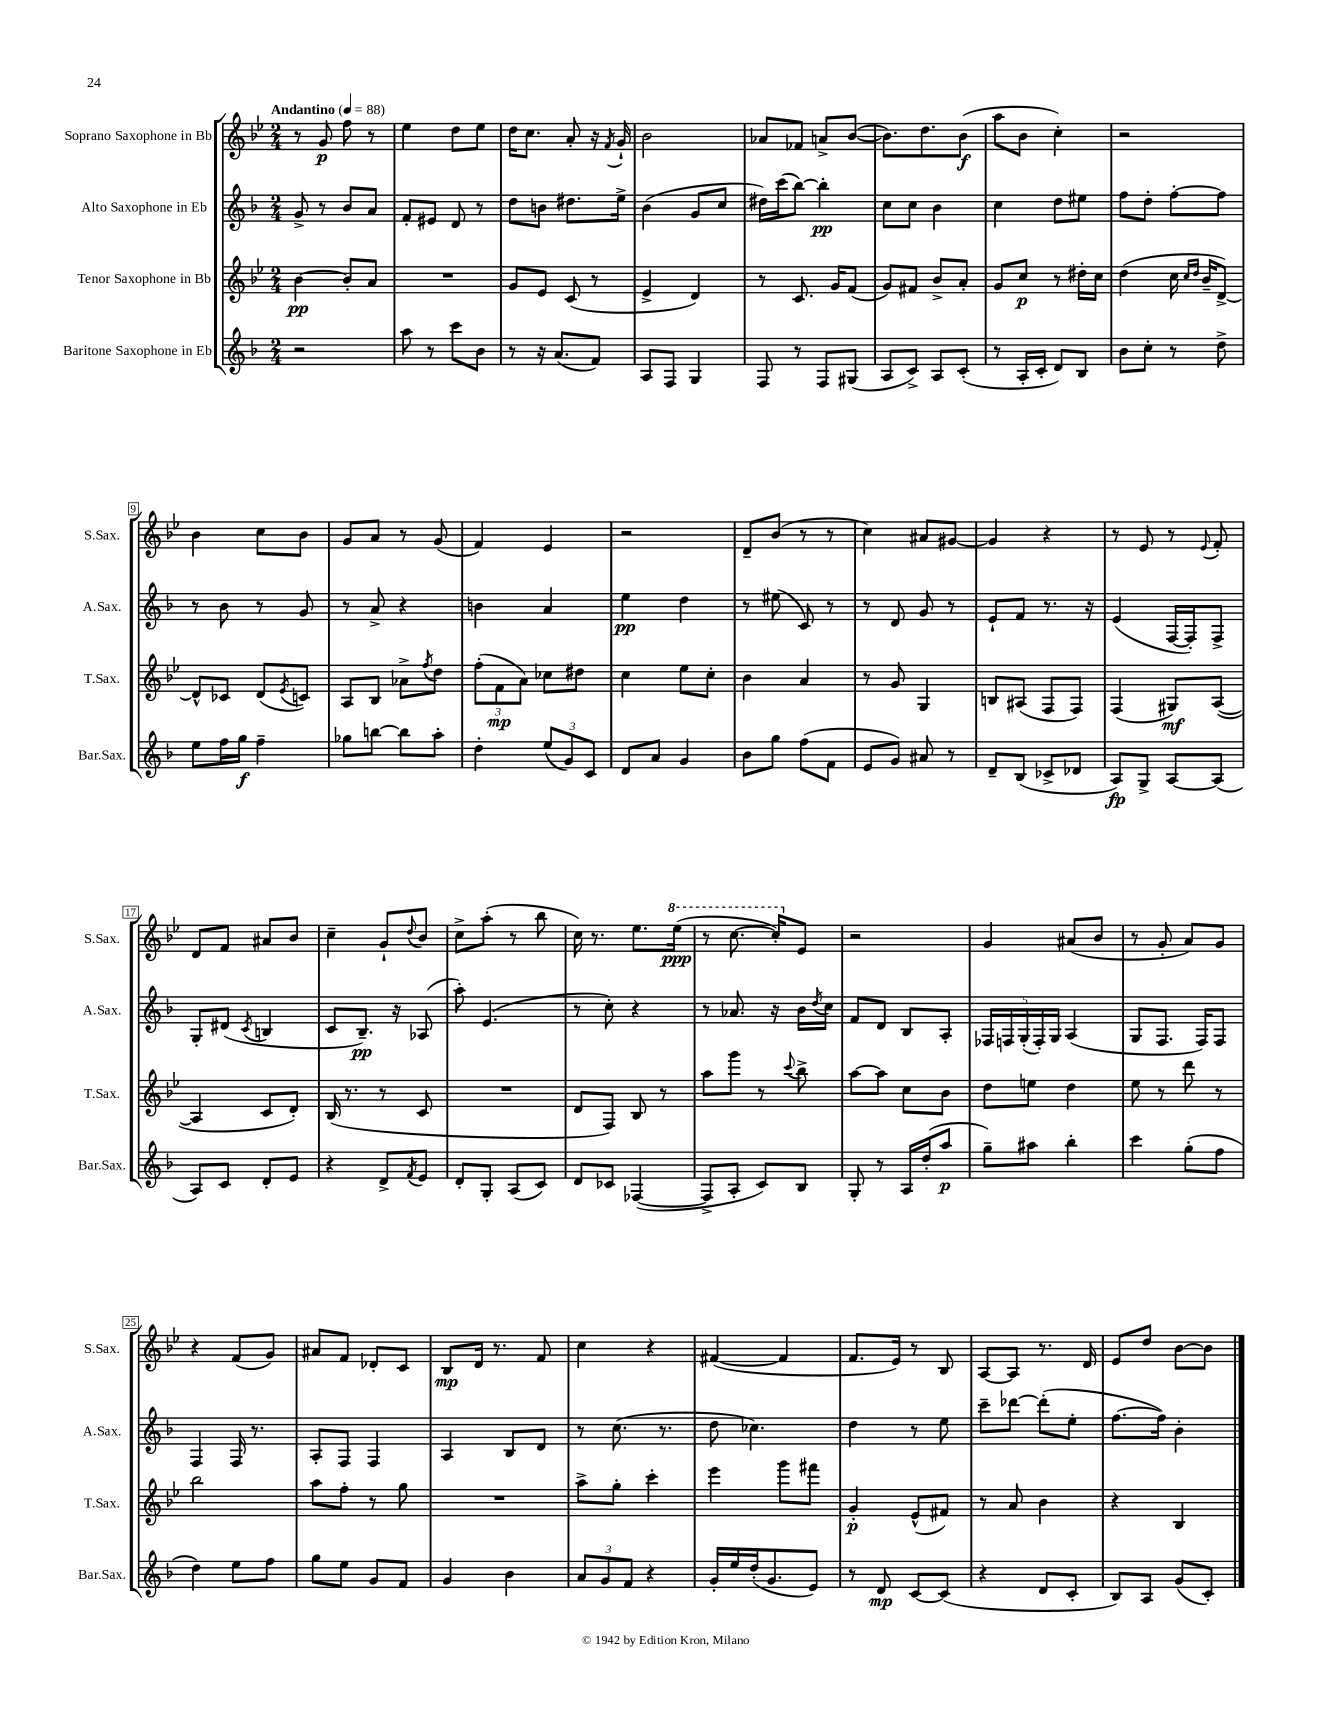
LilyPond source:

<<
\new StaffGroup <<
\new Staff = "s0" \with { instrumentName = "Soprano Saxophone in Bb" shortInstrumentName = "S.Sax." } {
    \clef treble \key bes \major \numericTimeSignature \time 2/4 \tempo "Andantino" 4 = 88
    r8 g'8\p f''8 r8 |
    ees''4 d''8 ees''8 |
    d''16 c''8. a'8-. r16 \acciaccatura { f'8 } g'16-! |
    bes'2 |
    aes'8 fes'8 a'8-> bes'8~( |
    bes'8.) d''8. bes'8\f( |
    a''8 bes'8 c''4-.) |
    r2 |
    bes'4 c''8 bes'8 |
    g'8 a'8 r8 g'8( |
    f'4) ees'4 |
    r2 |
    d'8-- bes'8( r8 r8 |
    c''4) ais'8 gis'8~ |
    gis'4 r4 |
    r8 ees'8 r8 \appoggiatura { ees'8 } f'8-. |
    d'8 f'8 ais'8 bes'8 |
    c''4-- g'8-! \appoggiatura { d''8 } bes'8 |
    c''8-> a''8-.( r8 bes''8 |
    c''16) r8. ees''8. \ottava #1 ees'''16\ppp( |
    r8 c'''8.~ c'''16-.) \ottava #0 ees'8 |
    r2 |
    g'4 ais'8( bes'8 |
    r8 g'8-. a'8) g'8 |
    r4 f'8( g'8) |
    ais'8 f'8 des'8-. c'8 |
    bes8\mp d'16 r8. f'8 |
    c''4 r4 |
    fis'4~( fis'4 |
    f'8. ees'16) r8 bes8 |
    a8~ a8 r8. d'16 |
    ees'8 d''8 bes'8~ bes'8 \bar "|." |
}
\new Staff = "s1" \with { instrumentName = "Alto Saxophone in Eb" shortInstrumentName = "A.Sax." } {
    \clef treble \key f \major \numericTimeSignature \time 2/4
    g'8-> r8 bes'8 a'8 |
    f'8-. eis'8 d'8 r8 |
    d''8 b'8 dis''8. e''16-> |
    bes'4( g'8 c''8 |
    dis''16) c'''16( bes''8~) bes''4-.\pp |
    c''8 c''8 bes'4 |
    c''4 d''8 eis''8 |
    f''8 d''8-. f''8~-. f''8 |
    r8 bes'8 r8 g'8 |
    r8 a'8-> r4 |
    b'4 a'4 |
    e''4\pp d''4 |
    r8 eis''8( c'8) r8 |
    r8 d'8 g'8 r8 |
    e'8-! f'8 r8. r16 |
    e'4( f16~ f16-.) f8-> |
    g8-. dis'8( \acciaccatura { c'8 } b4 |
    c'8 bes8.--\pp) r16 aes8( |
    a''8-.) e'4.( |
    r8 c''8-.) r4 |
    r8 aes'8. r16 bes'16 \acciaccatura { d''8 } c''16 |
    f'8 d'8 bes8 a8-. |
    \tuplet 5/4 { fes16 f16 g16-.( f16-.) g16 } a4( |
    g8 f8. f16) f8 |
    f4 f16 r8. |
    a8-. f8 f4 |
    a4 bes8 d'8 |
    r8 c''8.( r8. |
    d''8 ces''4.) |
    d''4 r8 e''8 |
    c'''8-- des'''8~ des'''8-.( e''8-. |
    f''8.~ f''16) bes'4-. \bar "|." |
}
\new Staff = "s2" \with { instrumentName = "Tenor Saxophone in Bb" shortInstrumentName = "T.Sax." } {
    \clef treble \key bes \major \numericTimeSignature \time 2/4
    bes'4~\pp bes'8-. a'8 |
    R2 |
    g'8 ees'8 c'8( r8 |
    ees'4-> d'4) |
    r8 c'8. g'16 f'8( |
    g'8) fis'8 bes'8-> a'8-. |
    g'8 c''8\p r8 dis''16-. c''16 |
    d''4( c''16 \grace { c''16 d''16 } bes'16-- d'8~->) |
    d'8-^ ces'8 d'8( \acciaccatura { ees'8 } c'8) |
    a8 bes8 aes'8-> \acciaccatura { f''8 } d''8 |
    \tuplet 3/2 { f''8-.( f'8\mp a'8) } ces''8 dis''8 |
    c''4 ees''8 c''8-. |
    bes'4 a'4 |
    r8 g'8 g4 |
    b8 ais8( f8 f8) |
    f4( gis8\mf) a8~( |
    a4 c'8 d'8-.) |
    bes16( r8. r8 c'8 |
    R2 |
    d'8 f8) bes8 r8 |
    a''8 g'''8 r8 \appoggiatura { c'''8 } bes''8-> |
    a''8~ a''8 c''8 bes'8 |
    d''8 e''8 d''4 |
    ees''8 r8 d'''8 r8 |
    bes''2 |
    a''8 f''8-. r8 g''8 |
    R2 |
    a''8-> g''8-. c'''4-. |
    ees'''4 g'''8 fis'''8 |
    g'4-.\p ees'8-^( fis'8) |
    r8 a'8 bes'4 |
    r4 bes4 \bar "|." |
}
\new Staff = "s3" \with { instrumentName = "Baritone Saxophone in Eb" shortInstrumentName = "Bar.Sax." } {
    \clef treble \key f \major \numericTimeSignature \time 2/4
    r2 |
    a''8 r8 c'''8 bes'8 |
    r8 r16 a'8.( f'8) |
    a8 f8 g4 |
    f8 r8 f8 gis8( |
    a8 c'8->) a8 c'8-.( |
    r8 a16-. c'16-. d'8) bes8 |
    bes'8 c''8-. r8 d''8-> |
    e''8 f''16 g''16\f f''4-- |
    ges''8 b''8~ b''8 a''8-. |
    d''4-. \tuplet 3/2 { e''8( g'8) c'8 } |
    d'8 a'8 g'4 |
    bes'8 g''8 f''8( f'8 |
    e'8 g'8) ais'8 r8 |
    d'8-- bes8( ces'8-> des'8 |
    a8\fp) g8-> a8~ a8( |
    a8) c'8 d'8-. e'8 |
    r4 d'8-> \acciaccatura { f'8 } e'8 |
    d'8-. g8-. a8( c'8) |
    d'8 ces'8 fes4~( |
    fes8-> a8-. c'8) bes8 |
    g8-. r8 a16 d''16-.( a''8\p |
    g''8--) ais''8 bes''4-. |
    c'''4 g''8-.( f''8 |
    d''4) e''8 f''8 |
    g''8 e''8 g'8 f'8 |
    g'4 bes'4 |
    \tuplet 3/2 { a'8 g'8 f'8 } r4 |
    g'16-. e''16 d''16-.( g'8. e'8) |
    r8 d'8\mp c'8~ c'8( |
    r4 d'8 c'8-. |
    bes8) a8 g'8( c'8-.) \bar "|." |
}
>>
>>
\layout { \context { \Score \override BarNumber.stencil = #(make-stencil-boxer 0.1 0.3 ly:text-interface::print) } }
